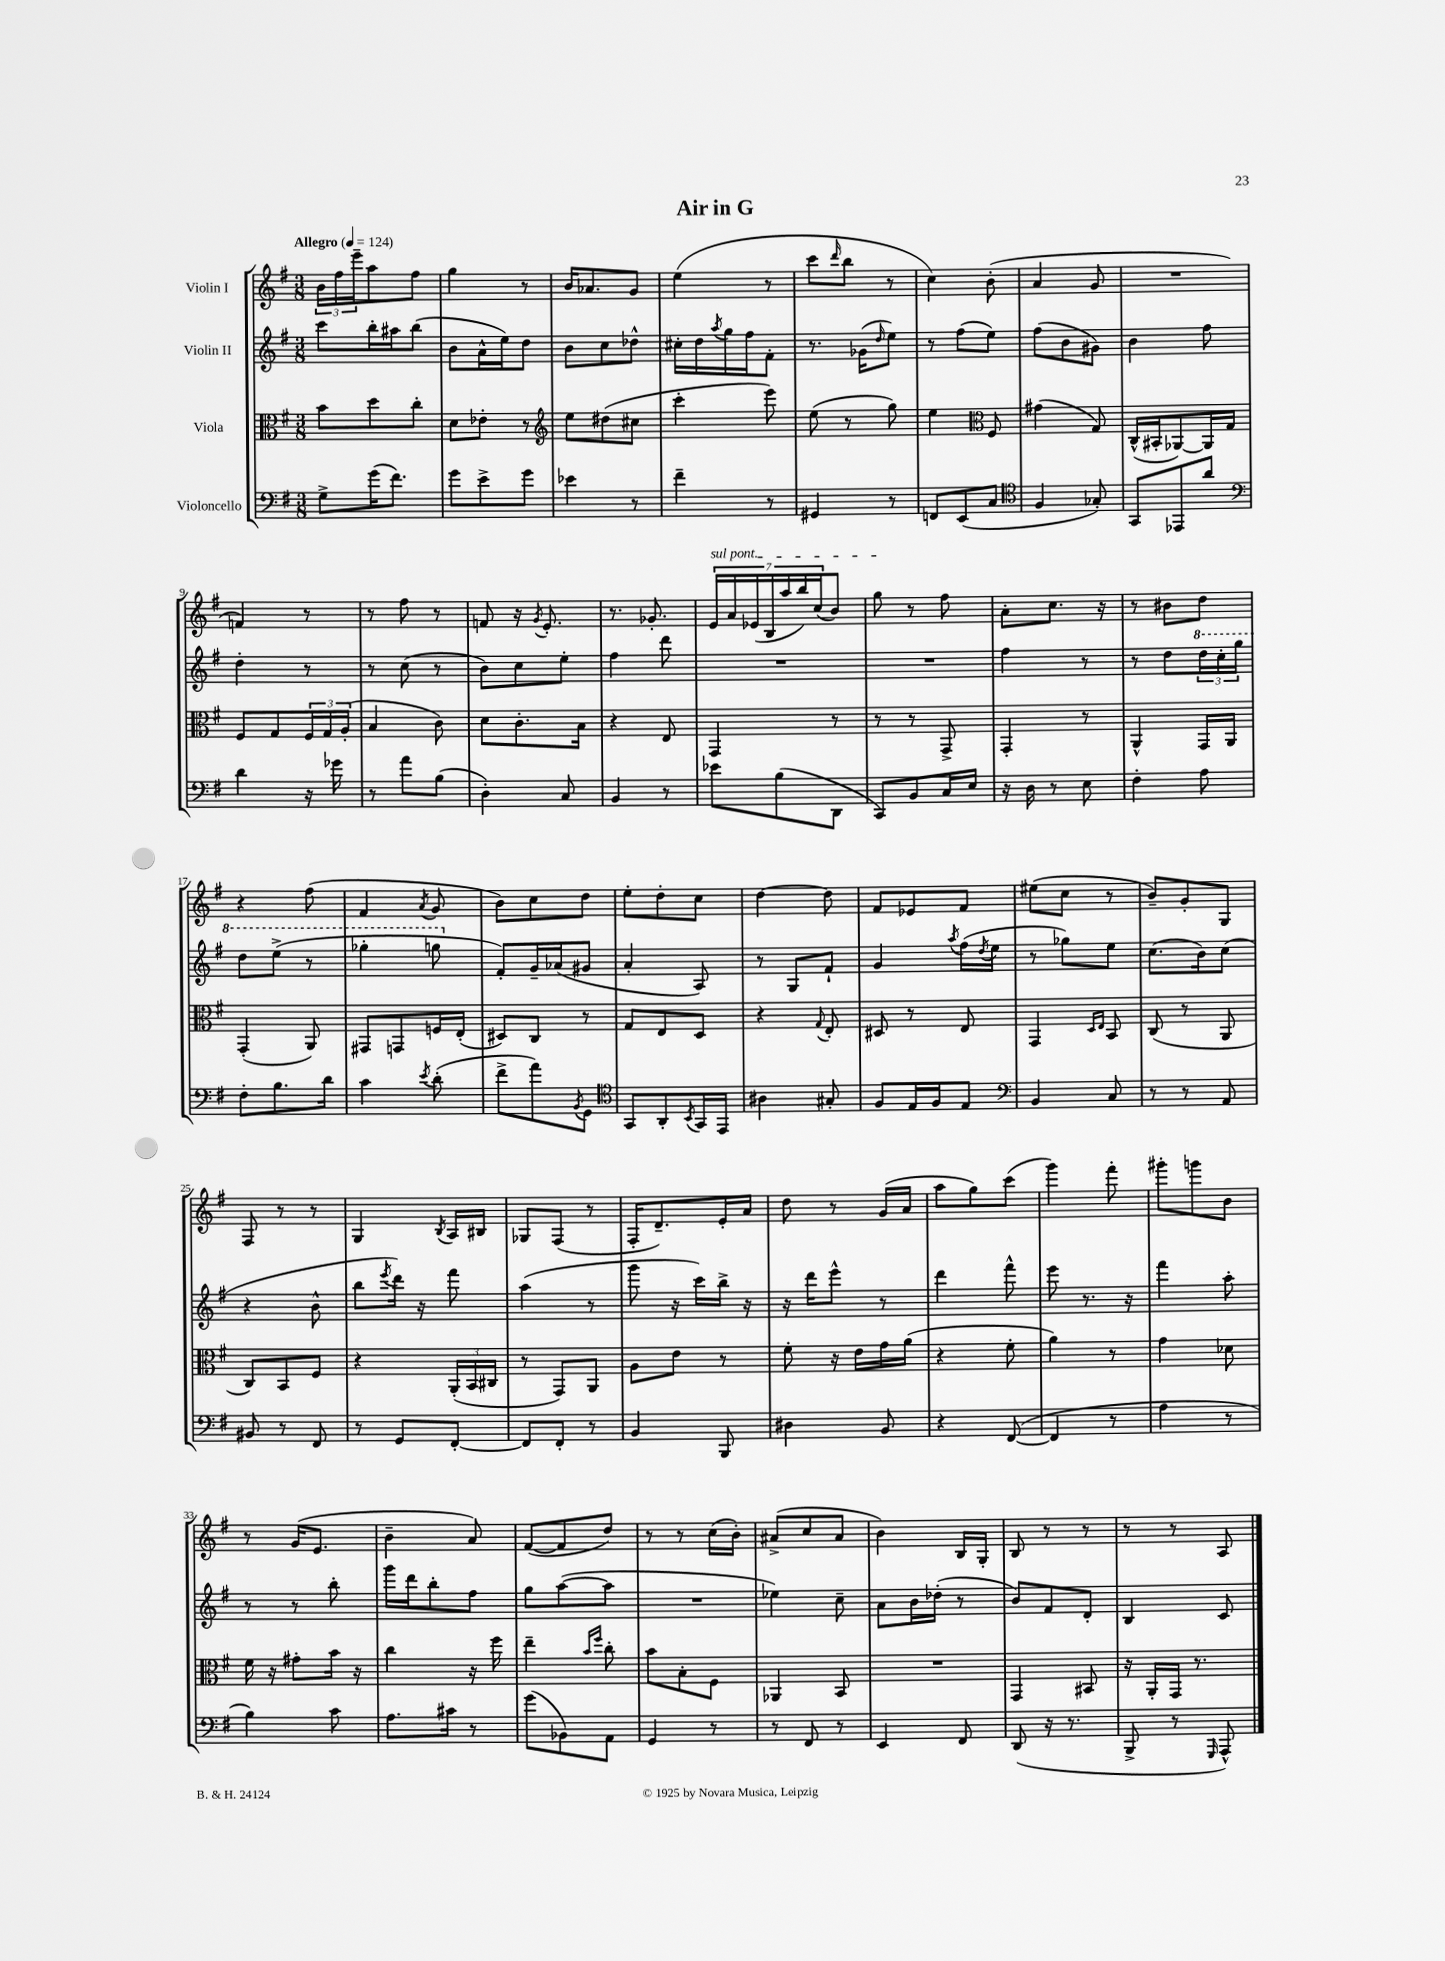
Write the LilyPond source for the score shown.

\header { title = "Air in G" }
<<
\new StaffGroup <<
\new Staff = "s0" \with { instrumentName = "Violin I" } {
    \clef treble \key g \major \numericTimeSignature \time 3/8 \tempo "Allegro" 4 = 124
    \tuplet 3/2 { b'16 fis''16 e'''16-- } a''8 fis''8 |
    g''4 r8 |
    b'16 aes'8. g'8 |
    e''4( r8 |
    c'''8 \grace { d'''16 } b''8 r8 |
    c''4) b'8-.( |
    a'4 g'8 |
    R4. |
    f'4) r8 |
    r8 fis''8 r8 |
    f'8 r16 \acciaccatura { g'8 } e'8.-. |
    r8. ges'8.-. |
    \tuplet 7/4 { \once \override TextSpanner.bound-details.left.text = \markup { \italic "sul pont." } e'16\startTextSpan a'16 ees'16( b16 a''16 b''16) c''16( } b'8) |
    g''8\stopTextSpan r8 fis''8 |
    a'8-. c''8. r16 |
    r8 bis'8 d''8 |
    r4 fis''8( |
    fis'4 \acciaccatura { a'8 } g'8 |
    b'8) c''8 d''8 |
    e''8-. d''8-. c''8 |
    d''4~ d''8 |
    fis'8 ees'8 fis'8 |
    eis''8( c''8 r8 |
    b'8--) g'8-. g8 |
    fis8 r8 r8 |
    g4 \acciaccatura { b8 } a16 bis16 |
    ges8 fis8( r8 |
    fis16-. d'8.--) e'16-. a'16 |
    d''8 r8 g'16( a'16 |
    a''8 g''8) c'''8( |
    g'''4) fis'''8-. |
    gis'''8-. g'''8 b'8 |
    r8 g'16( e'8. |
    b'4-- a'8) |
    fis'8~( fis'8 d''8) |
    r8 r8 c''16( b'16-.) |
    ais'8->( c''8 ais'8 |
    b'4) b16 g16-. |
    b8 r8 r8 |
    r8 r8 a8 \bar "|." |
}
\new Staff = "s1" \with { instrumentName = "Violin II" } {
    \clef treble \key g \major \numericTimeSignature \time 3/8
    c'''8 b''16-. ais''16 b''8( |
    b'8 a'16-^ e''16) d''8 |
    b'8 c''8 des''8-^ |
    cis''16-. d''16 \acciaccatura { a''8 } g''16 fis''16 fis'8-. |
    r8. ges'16( \grace { d''16 } e''8) |
    r8 fis''8( e''8) |
    fis''8( b'8 gis'8) |
    b'4 fis''8 |
    d''4-. r8 |
    r8 c''8( r8 |
    b'8) c''8 e''8-. |
    fis''4 d'''8 |
    R4. |
    R4. |
    fis''4 r8 |
    r8 d''8 \tuplet 3/2 { \ottava #1 d'''16 c'''16-. g'''16 } |
    d'''8 e'''8->( r8 |
    ges'''4-. g'''8 \ottava #0 |
    fis'8-.) g'16-- aes'16( gis'8 |
    a'4-. a8) |
    r8 g8 fis'8-! |
    g'4 \acciaccatura { a''8 } fis''16( \acciaccatura { d''8 } e''16 |
    r8 ges''8) e''8 |
    c''8.( b'16) c''8( |
    r4 b'8-^ |
    b''8 \acciaccatura { e'''8 } d'''16) r16 fis'''8 |
    a''4( r8 |
    g'''8 r16 c'''16) b''16-> r16 |
    r16 d'''16 e'''8-^ r8 |
    d'''4 fis'''8-^ |
    e'''8 r8. r16 |
    fis'''4 a''8-. |
    r8 r8 b''8-. |
    g'''16 d'''16 b''8-. fis''8 |
    g''8 a''8~( a''8 |
    R4. |
    ees''4) c''8-- |
    a'8 b'16 des''16-.( r8 |
    b'8) fis'8 d'8-. |
    b4 c'8 \bar "|." |
}
\new Staff = "s2" \with { instrumentName = "Viola" } {
    \clef alto \key g \major \numericTimeSignature \time 3/8
    b'8 d''8 c''8-. |
    d'8 ees'8-. r8 |
    \clef treble e''8 dis''8( cis''8 |
    c'''4-. e'''8) |
    e''8( r8 g''8) |
    e''4 \clef alto fis8 |
    gis'4( g8) |
    c16-^( bis,16-. aes,8~) aes,16 g16 |
    fis8 g8 \tuplet 3/2 { fis16 g16 a16-.( } |
    b4 c'8) |
    d'8 c'8.-. b16 |
    r4 e8 |
    g,4 r8 |
    r8 r8 g,8-> |
    g,4-. r8 |
    a,4-^ g,16 a,16 |
    g,4-.( a,8) |
    gis,8 g,8 f16 e16-.( |
    dis8) c8 r8 |
    g8 e8 d8 |
    r4 \appoggiatura { g8 } e8-. |
    dis8 r8 e8 |
    g,4 \grace { d16 e16 } b,8 |
    c8( r8 a,8 |
    c8) b,8 fis8 |
    r4 \tuplet 3/2 { a,16-.( b,16 cis16 } |
    r8 g,8) a,8 |
    a8 e'8 r8 |
    fis'8-. r16 e'16 g'16 a'16( |
    r4 fis'8-. |
    a'4) r8 |
    g'4 des'8 |
    fis'16 r16 gis'8-. b'16 r16 |
    c''4 r16 fis''16 |
    e''4-- \grace { b'16 fis''16 } c''8-. |
    b'8 b8-. fis8 |
    aes,4 b,8 |
    R4. |
    g,4 bis,8 |
    r16 a,16-. g,16 r8. \bar "|." |
}
\new Staff = "s3" \with { instrumentName = "Violoncello" } {
    \clef bass \key g \major \numericTimeSignature \time 3/8
    g8-> g'16( fis'8.) |
    g'8 e'8-> g'8 |
    ees'4 r8 |
    fis'4-- r8 |
    gis,4 r8 |
    f,8 e,8( c8 |
    \clef tenor fis4 ges8-.) |
    g,8 ees,8 a'8 |
    \clef bass d'4 r16 ges'16 |
    r8 a'8 b8( |
    d4-.) c8 |
    b,4 r8 |
    ees'8 b8( d,8 |
    c,8) b,8 c16 e16 |
    r16 d16 r8 e8 |
    fis4-. a8 |
    fis8-. b8. d'16 |
    c'4 \acciaccatura { e'8 } d'8-.( |
    fis'8-> a'8) \acciaccatura { b,8 } g,8 |
    \clef tenor g,8 a,8-. \acciaccatura { b,8 } g,16 e,16 |
    ais4 gis8-. |
    fis8 e16 fis16 e8 |
    \clef bass b,4 c8 |
    r8 r8 a,8 |
    bis,8 r8 fis,8 |
    r8 g,8 fis,8~-. |
    fis,8 fis,8-. r8 |
    b,4 b,,8 |
    dis4 b,8 |
    r4 fis,8~( |
    fis,4 r8 |
    a4 r8 |
    b4) c'8 |
    a8. cis'16 r8 |
    g'8( bes,8) a,8 |
    g,4 r8 |
    r8 fis,8 r8 |
    e,4 fis,8 |
    d,8( r16 r8. |
    b,,8-> r8 \grace { g,,16 } a,,8-^) \bar "|." |
}
>>
>>
